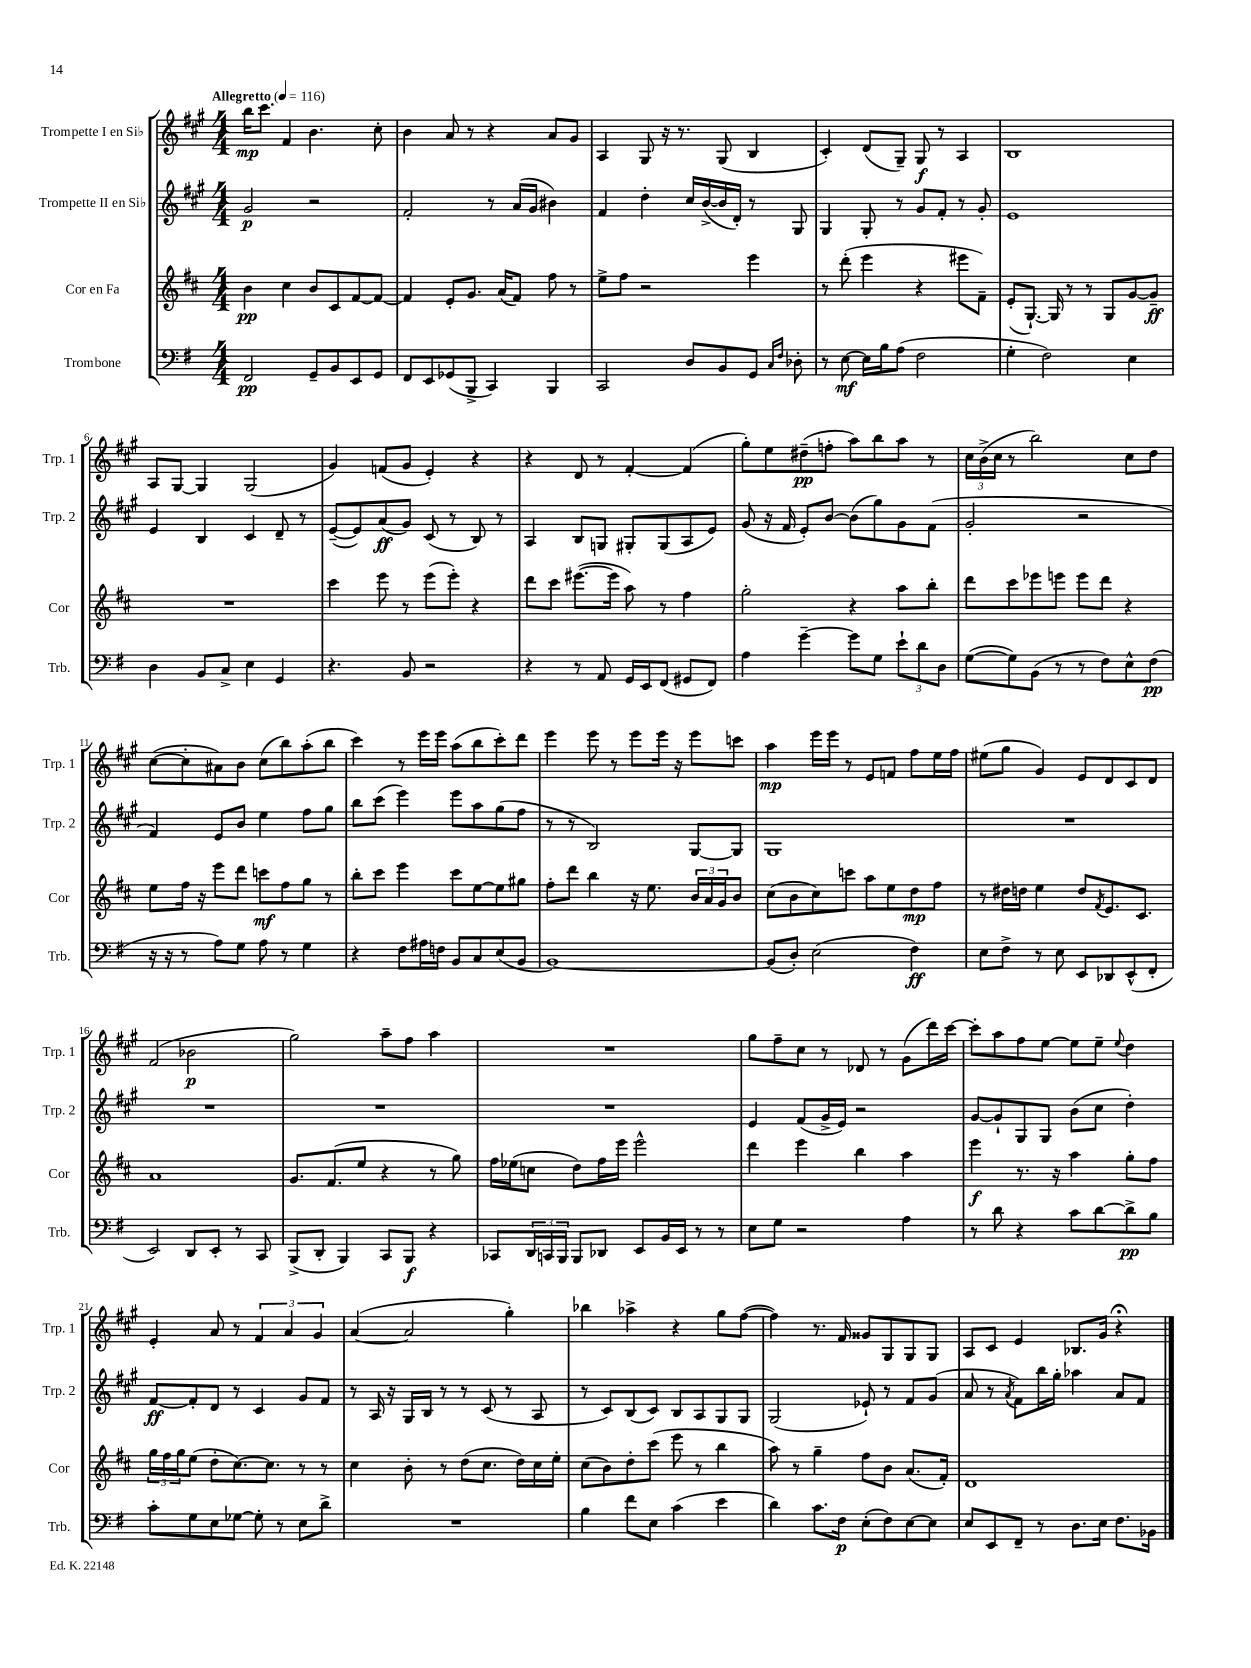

**kern	**kern	**kern	**kern
*staff4	*staff3	*staff2	*staff1
*clefF4	*clefG2	*clefG2	*clefG2
*k[f#]	*k[f#c#]	*k[f#c#g#]	*k[f#c#g#]
*M4/4	*M4/4	*M4/4	*M4/4
*MM116	*MM116	*MM116	*MM116
2FF#	4b	2g#	16bb
.	.	.	8.ccc#
.	4cc#	.	4f#
8GG~	8b	2r	4.b
8BB	8c#	.	.
8EE	[8f#	.	.
8GG	8f#_	.	8cc#'
=	=	=	=
8FF#	4f#]	2f#'	4b
8EE	.	.	.
(8GG-	8e'	.	8a
8BBB^	8.g	.	8r
4CC)	.	8r	4r
.	(16a	.	.
.	8f#)	(16a	.
.	.	16g#	.
4BBB	8ff#	4b#)	8a
.	8r	.	8g#
=	=	=	=
2CC	8ee^	4f#	4A
.	8ff#	.	.
.	2r	4dd'	8G#
.	.	.	16r
.	.	.	8.r
8D	.	16cc#	.
.	.	([16b^	.
8BB	.	16b]	(8G#
.	.	16d')	.
8GG	4eee	8r	4B
16qqC	.	.	.
16qqF#	.	.	.
8D-'	.	8G#	.
=	=	=	=
8r	8r	4G#	4c#')
[8E	(8ddd'	.	.
16E]	4eee	8G#'	(8d
16B	.	.	.
(8A	.	8r	8G#~)
2F#	4r	8g#	8G#
.	.	8f#'	8r
.	8eee#	8r	4A
.	8f#~)	8g#'	.
=	=	=	=
4G'	(8e'	1e	1B
.	[8.G`)	.	.
2F#)	.	.	.
.	16G]	.	.
.	8r	.	.
.	8r	.	.
.	8G	.	.
4E	[8g	.	.
.	8g~]	.	.
=	=	=	=
4D	1r	4e	8A
.	.	.	[8G#
8BB	.	4B	4G#]
8C^	.	.	.
4E	.	4c#	(2G#
4GG	.	8d~	.
.	.	8r	.
=	=	=	=
4.r	4ccc#	([8e~	4g#)
.	.	8e])	.
.	8eee	(8a	(8f
8BB	8r	8g#)	8g#
2r	(8eee	(8c#	4e')
.	8eee')	8r	.
.	4r	8B)	4r
.	.	8r	.
=	=	=	=
4r	8ddd	4A	4r
.	8ccc#	.	.
8r	([8.eee#	8B	8d
8AA	.	8G	8r
.	16eee#]	.	.
16GG	8aa)	8G#'	[4f#'
16EE	.	.	.
(8FF#	8r	(8G#	.
8GG#	4ff#	8A	(4f#]
8FF#)	.	8e)	.
=	=	=	=
4A	2gg'	(8g#	8gg#')
.	.	16r	8ee
.	.	16f#	.
[4g~	.	8e')	(8dd#~
.	.	[8b	8ff'
8g]	4r	(8b]	8aa)
8G	.	8gg#)	8bb
12e`	8aa	8g#	8aa
12d	.	.	.
.	8bb'	(8f#	8r
12D	.	.	.
=	=	=	=
([8G	8ddd	2g#'	24cc#
.	.	.	(24b^
.	.	.	24cc#
8G])	8ccc#	.	8r
(8BB	8eee-	.	2bb)
8r	8eee	.	.
8r	8eee	2r	.
8F#)	8ddd	.	.
8E^^	4r	.	8cc#
(8F#	.	.	8dd
=	=	=	=
16r	8ee	4f#)	([8cc#
16r	.	.	.
8r	16ff#	.	8cc#']
.	16r	.	.
8A)	8eee	8e	8a#)
8G	8ddd	8b	8b
8A	8ccc	4ee	(8cc#
8r	8ff#	.	8bb)
4G	8gg	8ff#	(8aa'
.	8r	8gg#	8bb
=	=	=	=
4r	8bb'	8bb	4ccc#)
.	8ccc#	(8ccc#	.
8F#	4eee	4eee)	8r
16A#	.	.	16eee
16F	.	.	16eee
8BB	8ccc#	8eee	(8aa
8C	[8ee	8aa	8bb
(8E	8ee]	(8gg#	8ccc#')
8BB	8gg#	8ff#	8ddd
=	=	=	=
[1BB)	8ff#'	8r	4eee
.	8ddd	8r	.
.	4bb	2B)	8eee
.	.	.	8r
.	16r	.	8eee
.	8.ee	.	.
.	.	.	16eee
.	.	.	16r
.	24b	[8G#	8eee
.	24a	.	.
.	24g	.	.
.	8b	8G#]	8ccc
=	=	=	=
(8BB]	(8cc#	1G#	4aa
8D')	8b	.	.
(2E	8cc#)	.	16eee
.	.	.	16eee
.	8ccc	.	8r
.	8aa	.	8e
.	8ee	.	8f
4F#)	8dd	.	8ff#
.	8ff#	.	16ee
.	.	.	16ff#
=	=	=	=
8E	8r	1r	(8ee#
8F#^	16dd#	.	8gg#
.	16dd	.	.
8r	4ee	.	4g#)
8E	.	.	.
8EE	8dd	.	8e
.	8qf#	.	.
8DD-	8.e	.	8d
(8EE^^	.	.	8c#
.	8.c#	.	.
8FF#'	.	.	8d
=	=	=	=
2EE)	1a	1r	(2f#
8DD	.	.	2b-
8EE'	.	.	.
8r	.	.	.
8CC	.	.	.
=	=	=	=
(8BBB^	8.g	1r	2gg#)
8DD'	.	.	.
.	(8.f#	.	.
4BBB)	.	.	.
.	8ee	.	.
8CC	4r	.	8aa~
8BBB	.	.	8ff#
4r	8r	.	4aa
.	8gg)	.	.
=	=	=	=
8CC-	16ff#	1r	1r
.	(16ee-	.	.
24DD	8cc	.	.
24CC	.	.	.
24BBB	.	.	.
8BBB	8dd)	.	.
8DD-	16ff#	.	.
.	16eee	.	.
8EE	2eee^^	.	.
16BB	.	.	.
16EE	.	.	.
8r	.	.	.
8r	.	.	.
=	=	=	=
8E	4ddd	4e	8gg#
8G	.	.	8ff#~
2r	4eee	(8f#	8cc#
.	.	16g#^	8r
.	.	16e)	.
.	4bb	2r	8d-
.	.	.	8r
4A	4aa	.	(8g#
.	.	.	16ddd)
.	.	.	[16ccc#
=	=	=	=
8r	4eee	[8g#	8ccc#']
8d	.	8g#`]	8aa
4r	8.r	8G#	8ff#
.	.	8G#	[8ee
.	16r	.	.
8c	4aa	(8b	8ee]
[8d	.	8cc#	8ee~
.	.	.	8qqee
8d^]	8gg'	4dd')	4dd
8B	8ff#	.	.
=	=	=	=
8c'	24gg	[8f#	4e'
.	24ff#	.	.
.	24gg	.	.
8G	(8ee	8f#']	.
8E	8dd'	8d	8a
[8G-	[8.cc#)	8r	8r
8G-']	.	4c#	6f#
.	8.cc#]	.	.
8r	.	.	.
.	.	.	6a
8E	8r	8g#	.
.	.	.	6g#
8d^	8r	8f#	.
=	=	=	=
1r	4cc#	8r	([4a
.	.	16A	.
.	.	16r	.
.	8b'	16G#	2a]
.	.	16B	.
.	8r	8r	.
.	(8dd	8r	.
.	8.cc#	(8c#	.
.	.	8r	4gg#')
.	16dd)	.	.
.	16cc#	8A	.
.	16ee'	.	.
=	=	=	=
4B	(8cc#	8r	4bb-
.	8b)	8c#)	.
8f#	8dd'	(8B	4aa-^
8E	(8ccc#	8c#)	.
(4c	8eee	8B	4r
.	8r	8A	.
4e	4bb	8G#	8gg#
.	.	8G#	([8ff#
=	=	=	=
4d)	8aa)	(2G#	4ff#])
.	8r	.	.
8.c	4gg~	.	8.r
16F#	.	.	16f#
(8E'	8ff#	8e-`)	8g##
8F#)	8b	8r	8G#
[8E	(8.a	8f#	8G#
8E]	.	(8g#	8G#
.	16f#')	.	.
=	=	=	=
8E	1d	8a	8A
8EE	.	8r	8c#
.	.	8qa	.
8FF#~	.	8f#)	4e
8r	.	16bb	.
.	.	16gg#'	.
8.D	.	4aa-	8.B-
16E	.	.	16g#
8.F#	.	8a	4r;
.	.	8f#	.
16BB-	.	.	.
==	==	==	==
*-	*-	*-	*-
